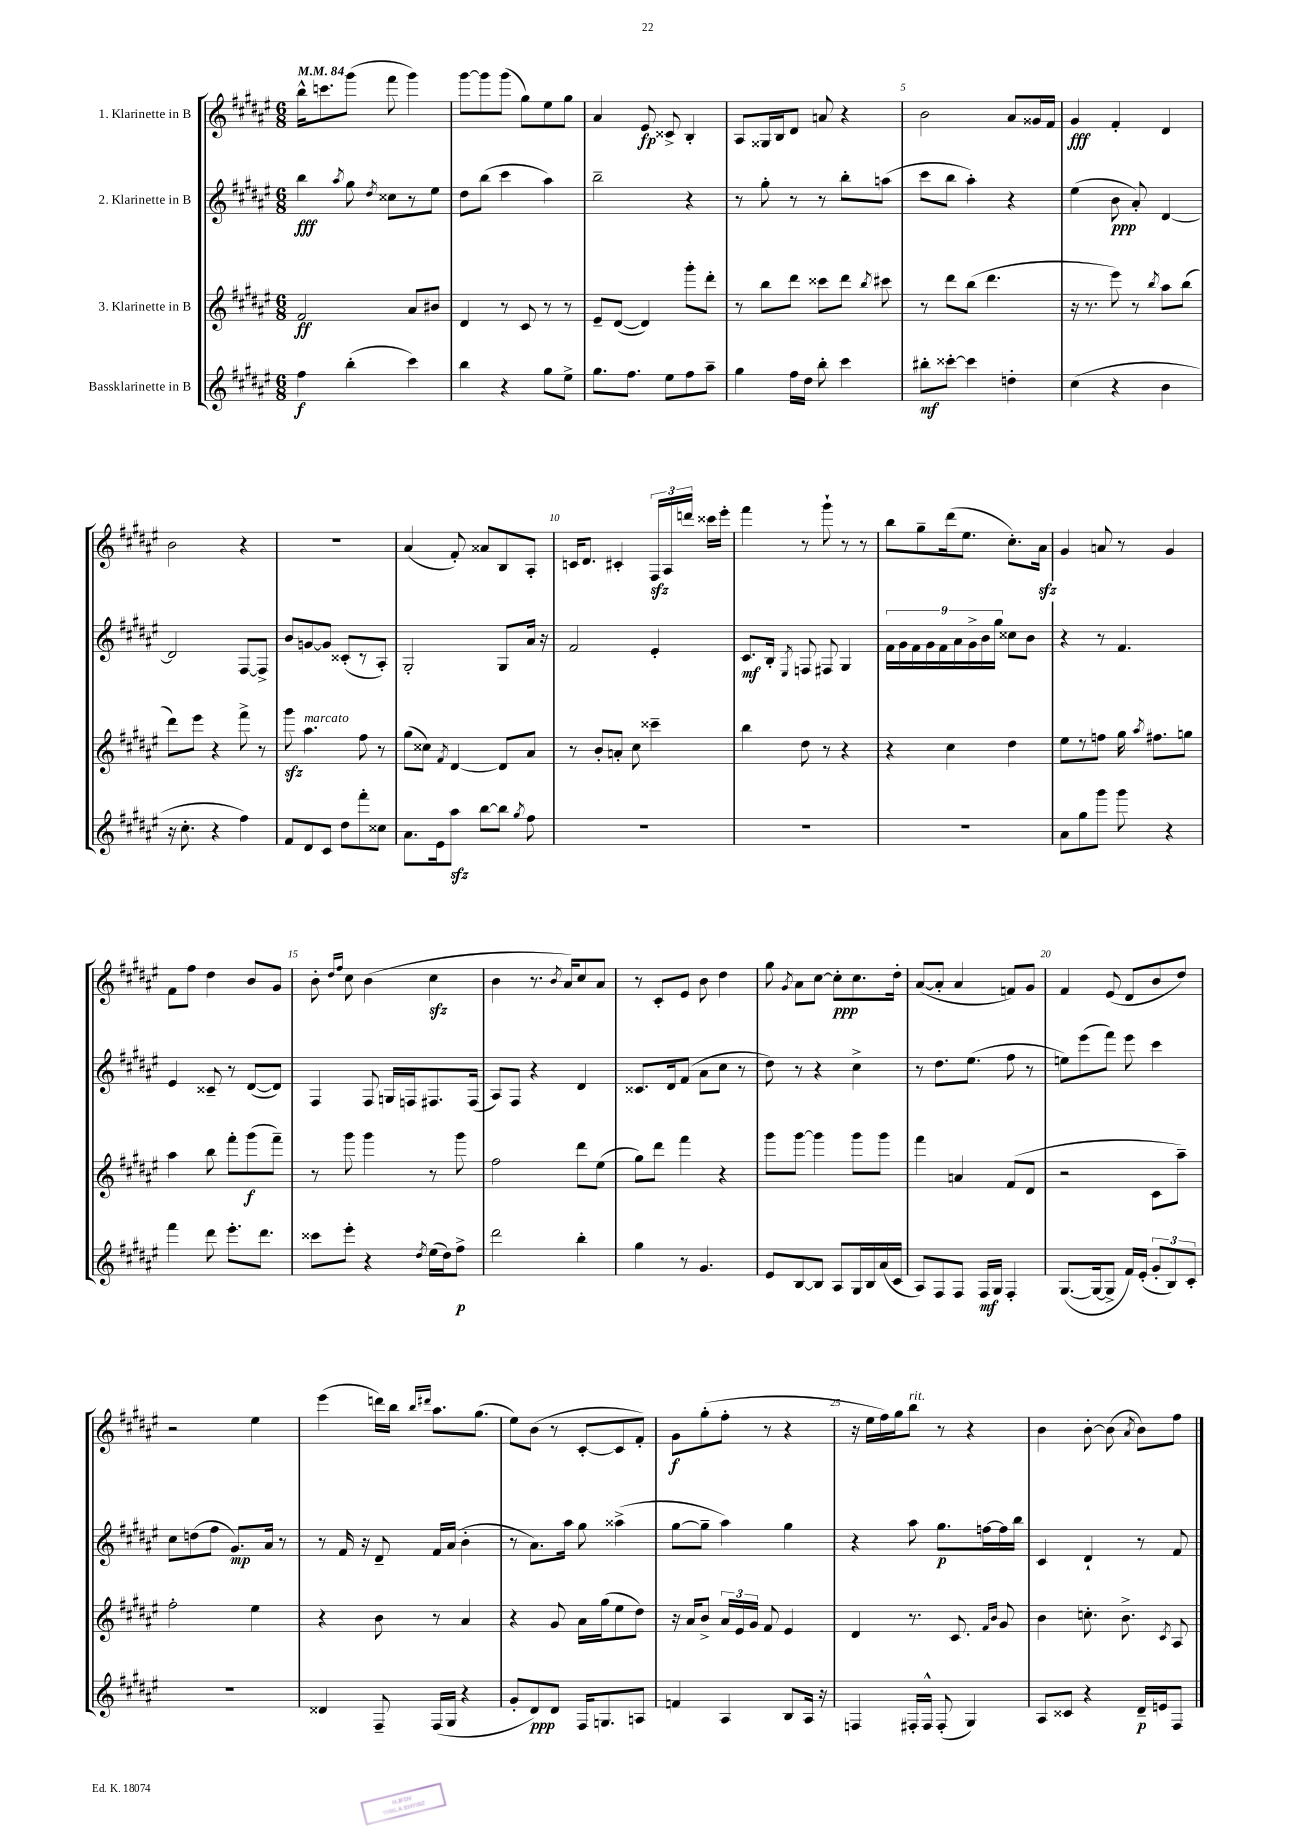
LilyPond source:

<<
\new StaffGroup <<
\new Staff = "s0" \with { instrumentName = "1. Klarinette in B" } {
    \clef treble \key fis \major \numericTimeSignature \time 6/8 \tempo 4 = 84
    \autoBeamOff b''16[-^ c'''8. gis'''8]( fis'''8 gis'''4) |
    gis'''8[~ gis'''8 gis'''8]( gis''8[) eis''8 gis''8] |
    ais'4 eis'8\fp cisis'8-> b4-. |
    ais8[ gisis16 b16 dis'8] a'8 r4 |
    b'2 ais'8[ gisis'16 fis'16] |
    gis'4\fff fis'4-. dis'4 |
    b'2 r4 |
    R2. |
    ais'4( fis'8-.) aisis'8[ b8 ais8]-. |
    c'16[ dis'8.] cis'4-. \tuplet 3/2 { fis16[\sfz ais16 d'''16] } cisis'''16[ eis'''16]-. |
    fis'''4 r8 gis'''8-! r8 r8 |
    b''8[ gis''8-- dis'''16( eis''8.] cis''8.[-.) ais'16]\sfz |
    gis'4 a'8 r8 gis'4 |
    fis'8[ fis''8] dis''4 b'8[ gis'8] |
    b'8-. \grace { dis''16[ fis''16] } cis''8 b'4( cis''4\sfz |
    b'4 r8. \acciaccatura { b'8 } ais'16[) cis''8 ais'8] |
    r8 cis'8[-. eis'8] b'8 dis''4 |
    gis''8 \acciaccatura { gis'8 } ais'8[ cis''8]~ cis''8[-.\ppp cis''8. dis''16]-. |
    ais'8[~( ais'8]-. ais'4 f'8[) gis'8] |
    fis'4 eis'8( dis'8[ b'8 dis''8]) |
    r2 eis''4 |
    eis'''4( d'''16[) b''16] \grace { b''16[ dis'''16] } ais''8.[ gis''8.]( |
    eis''8[) b'8]( r8 cis'8[~-. cis'8 fis'8]-.) |
    gis'8[\f gis''8-.( fis''8]-. r8 r4 |
    r16 eis''16[ fis''16) gis''16 b''8]^\markup { \italic "rit." } r8 r4 |
    b'4 b'8~-. b'8( \acciaccatura { ais'8 } b'8[) fis''8] \bar "|." |
}
\new Staff = "s1" \with { instrumentName = "2. Klarinette in B" } {
    \clef treble \key fis \major \numericTimeSignature \time 6/8
    \autoBeamOff b''4\fff \acciaccatura { ais''8 } gis''8 \acciaccatura { dis''8 } cisis''8[ r8 eis''8] |
    dis''8[ b''8]( cis'''4 ais''4) |
    b''2-- r4 |
    r8 gis''8-. r8 r8 b''8[-. a''8]( |
    cis'''8[ b''8] ais''4-.) r4 |
    eis''4( b'8\ppp ais'8-.) dis'4~ |
    dis'2 fis8[~ fis8]-> |
    b'8[ g'8~ g'8] cisis'8[-.( r8 ais8]-.) |
    gis2-. gis8[ ais'16] r16 |
    fis'2 eis'4-. |
    cis'8.[\mf b16]-. \acciaccatura { eis8 } f8 fis8 gis4 |
    \tuplet 9/8 { fis'16[ gis'16 fis'16 gis'16 fis'16 ais'16 gis'16-> b'16 gis''16] } cisis''8[ b'8] |
    r4 r8 fis'4. |
    eis'4 cisis'8-- r8 dis'8[~( dis'8]) |
    fis4 fis8 g16[ f16 fis8. fis16]( |
    ais8[) fis8] r4 dis'4 |
    cisis'8.[ dis'16 fis'8]( ais'8[ cis''8] r8 |
    dis''8) r8 r4 cis''4-> |
    r8 dis''8.[ eis''8.]( fis''8 r8 |
    e''8[) eis'''8( fis'''8]) eis'''8 cis'''4 |
    cis''8[ d''8( fis''8] gis'8.[\mp) ais'16] r8 |
    r8 fis'16 r16 dis'8-- fis'16[ ais'16]( b'4-. |
    r8 ais'8.[) ais''16] gis''8 aisis''4->( |
    gis''8[~ gis''8]-- ais''4) gis''4 |
    r4 ais''8 gis''8.[\p f''16~ f''16 b''16] |
    cis'4 dis'4-! r8 fis'8 \bar "|." |
}
\new Staff = "s2" \with { instrumentName = "3. Klarinette in B" } {
    \clef treble \key fis \major \numericTimeSignature \time 6/8
    \autoBeamOff fis'2\ff ais'8[ bis'8] |
    dis'4 r8 cis'8 r8 r8 |
    eis'8[-- dis'8]~( dis'4) gis'''8[-. dis'''8]-. |
    r8 b''8[ dis'''8] cisis'''8[ dis'''8] \acciaccatura { b''8 } cis'''8 |
    r8 dis'''8[ b''8]( dis'''4. |
    r16 r8. eis'''8) r8 \acciaccatura { b''8 } ais''8[ b''8]( |
    dis'''8[) eis'''8] r4 fis'''8-> r8 |
    gis'''8\sfz ais''4.^\markup { \italic "marcato" } fis''8 r8 |
    gis''8[( cisis''8]) \acciaccatura { fis'8 } dis'4~ dis'8[ ais'8] |
    r8 b'8[-. a'8]-. cis''8 cisis'''4-- |
    b''4 dis''8 r8 r4 |
    r4 cis''4 dis''4 |
    eis''8[ r8 f''8] gis''16 \acciaccatura { ais''8 } fis''8.[ g''8] |
    ais''4 b''8 fis'''8[-. gis'''8\f( fis'''8]--) |
    r8 gis'''8 gis'''4 r8 gis'''8 |
    fis''2 dis'''8[ eis''8]( |
    gis''8[) dis'''8] fis'''4 r4 |
    gis'''8[ gis'''8]~ gis'''4 gis'''8[ gis'''8] |
    fis'''4 a'4 fis'8[( dis'8] |
    r2 cis'8[ ais''8]--) |
    fis''2-. eis''4 |
    r4 b'8 r8 ais'4 |
    r4 gis'8 ais'16[ gis''16( eis''8 dis''8]) |
    r16 ais'16[ b'8]-> \tuplet 3/2 { ais'16[ eis'16 gis'16] } fis'8 eis'4 |
    dis'4 r8. cis'8. \grace { fis'16[ b'16] } gis'8 |
    b'4 c''8.-. b'8.-> \acciaccatura { cis'8 } ais8 \bar "|." |
}
\new Staff = "s3" \with { instrumentName = "Bassklarinette in B" } {
    \clef treble \key fis \major \numericTimeSignature \time 6/8
    \autoBeamOff fis''4\f b''4-.( cis'''4) |
    b''4 r4 gis''8[ eis''8]-> |
    gis''8.[ fis''8.] eis''8[ fis''8 ais''8]-- |
    gis''4 fis''16[ dis''16] b''8-. cis'''4 |
    bis''8[-.\mf cisis'''8]~-. cisis'''4 d''4-. |
    cis''4( r4 b'4 |
    r16 cis''8.-. r4 fis''4) |
    fis'8[ dis'8 cis'8] dis''8[ fis'''8-. cisis''8] |
    ais'8.[ eis'16 ais''8]\sfz b''8[~ b''8] \acciaccatura { gis''8 } fis''8 |
    R2. |
    R2. |
    R2. |
    ais'8[ gis''8 gis'''8] gis'''8 r4 |
    fis'''4 dis'''8 eis'''8.[-. dis'''8.] |
    cisis'''8[ eis'''8]-. r4 \acciaccatura { dis''8 } eis''16[( dis''16) fis''8]->\p |
    dis'''2 b''4-. |
    gis''4 r8 gis'4. |
    eis'8[ b8~ b8] ais8[ gis16 b16 ais'16( cis'16] |
    ais8[) fis8 fis8] fis16[\mf gis16] fis4-. |
    gis8.[~( gis16~ gis8]-> fis'16[) eis'16]-.( \tuplet 3/2 { gis'8[-. b8) cis'8]-. } |
    R2. |
    disis'4 fis8-- fis16[( gis16] r4 |
    gis'8[-. dis'8\ppp) dis'8] fis16[ g8. a8] |
    f'4 ais4 b8[ ais16] r16 |
    f4 fis16[-. fis16]-^ fis8-.( gis4) |
    ais8[ cisis'8] r4 dis'16[--\p e'16 fis8] \bar "|." |
}
>>
>>
\layout { \context { \Score \override BarNumber.break-visibility = ##(#f #t #t) barNumberVisibility = #(every-nth-bar-number-visible 5) } }
